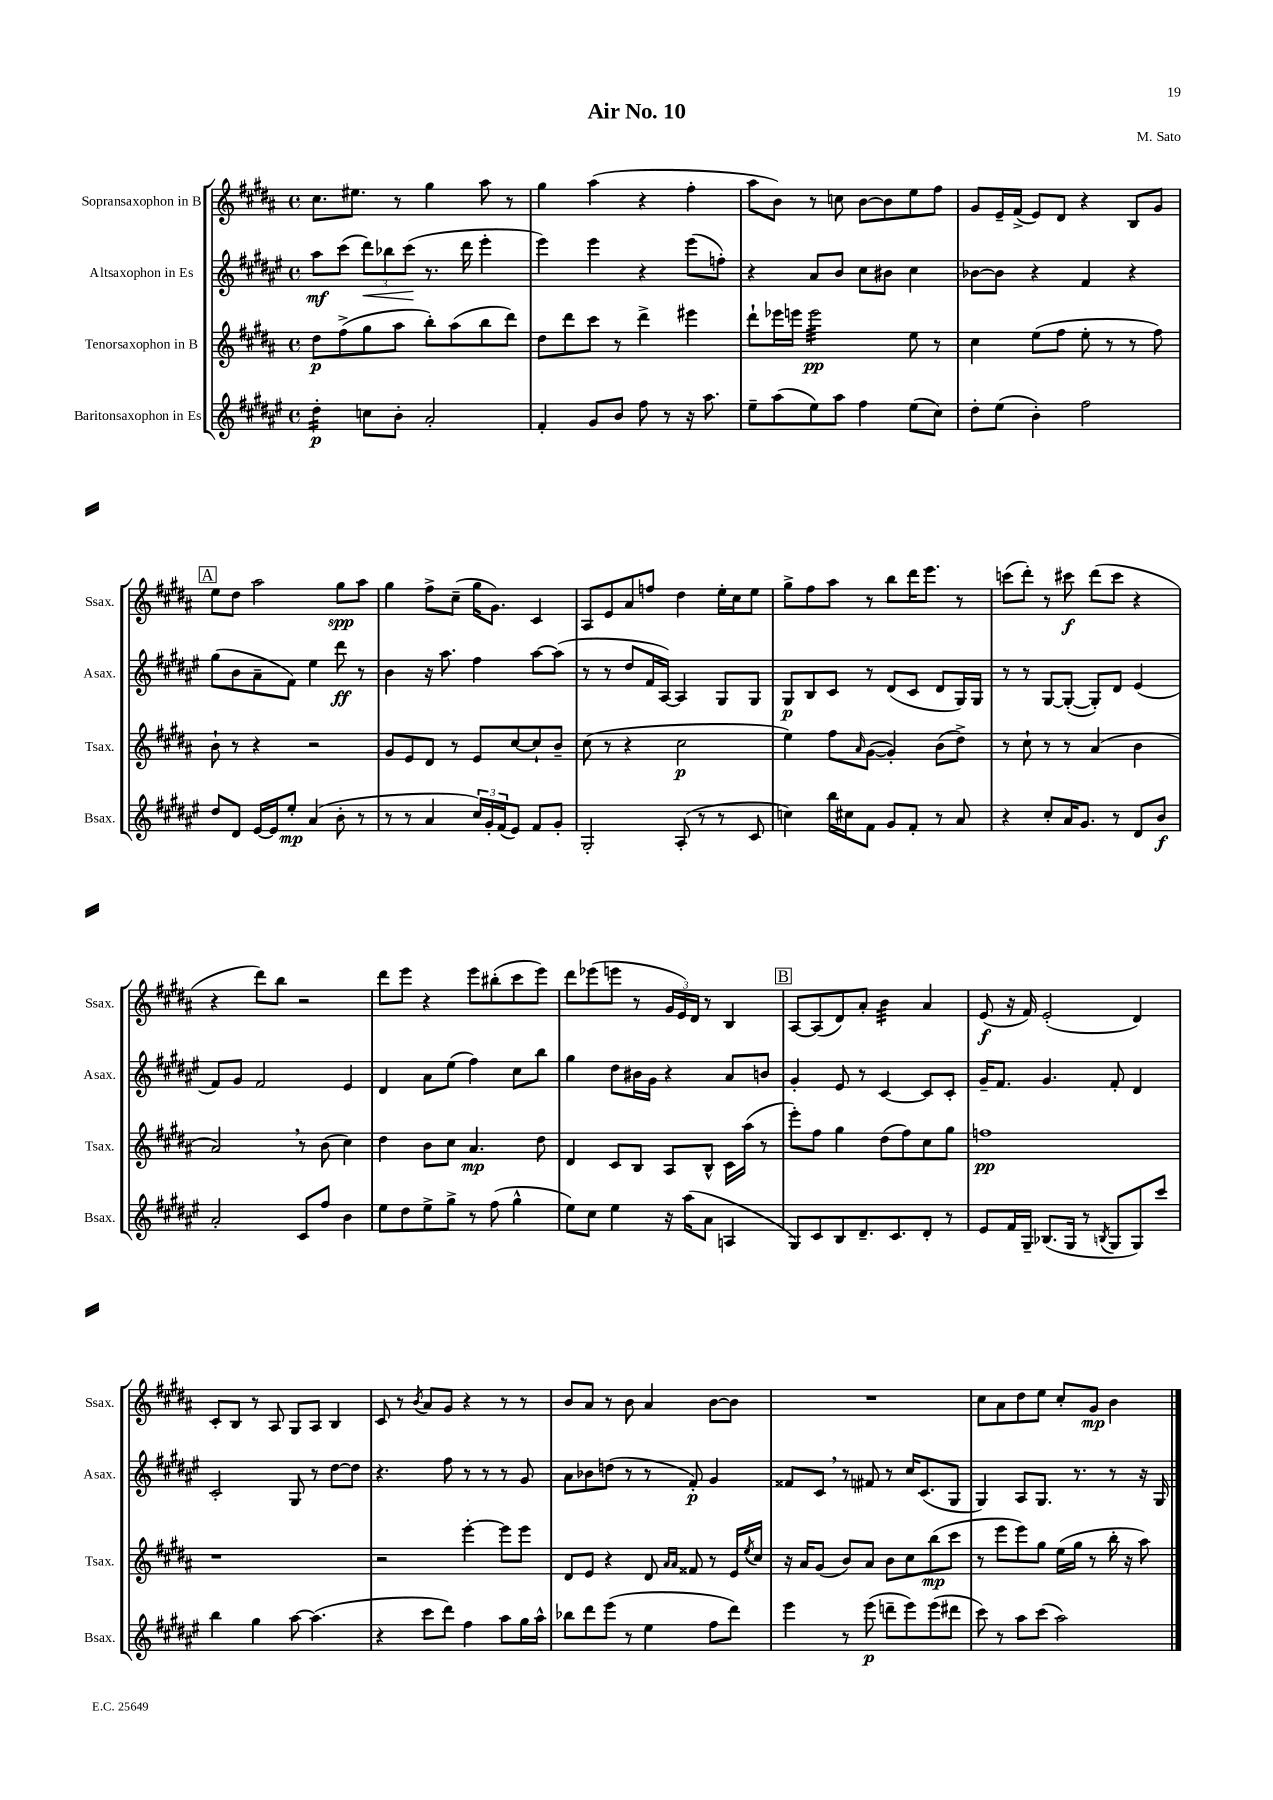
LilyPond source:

\header { title = "Air No. 10" composer = "M. Sato" }
<<
\new StaffGroup <<
\new Staff = "s0" \with { instrumentName = "Sopransaxophon in B" shortInstrumentName = "Ssax." } {
    \clef treble \key b \major \defaultTimeSignature \time 4/4
    cis''8. eis''8. r8 gis''4 ais''8 r8 |
    gis''4 ais''4( r4 fis''4-. |
    ais''8 b'8) r8 c''8 b'8~ b'8 e''8 fis''8 |
    gis'8 e'16-- fis'16->( e'8) dis'8 r4 b8 gis'8 |
    \mark \markup { \box "A" } e''8 dis''8 ais''2 gis''8\spp ais''8 |
    gis''4 fis''8-> cis''8--( gis''16 gis'8.) cis'4 |
    ais8 e'8 ais'8 f''8 dis''4 e''16-. cis''16 e''8 |
    gis''8-> fis''8 ais''8 r8 b''8 dis'''16 e'''8. r8 |
    c'''8( dis'''8-.) r8 cis'''8\f dis'''8( cis'''8 r4 |
    r4 dis'''8) b''8 r2 |
    dis'''8 e'''8 r4 e'''8 bis''8-.( cis'''8 e'''8) |
    dis'''8 ees'''8( e'''8 r8 \tuplet 3/2 { gis'16 e'16) dis'16 } r8 b4 |
    \mark \markup { \box "B" } ais8~ ais8( dis'8) ais'8-. b'4:32 ais'4 |
    e'8\f( r16 fis'16) e'2-.( dis'4) |
    cis'8-. b8 r8 ais8 gis8 ais8 b4 |
    cis'8 r8 \acciaccatura { b'8 } ais'8 gis'8 r4 r8 r8 |
    b'8 ais'8 r8 b'8 ais'4 b'8~ b'8 |
    R1 |
    cis''8 ais'8 dis''8 e''8 cis''8-. gis'8\mp b'4 \bar "|." |
}
\new Staff = "s1" \with { instrumentName = "Altsaxophon in Es" shortInstrumentName = "Asax." } {
    \clef treble \key fis \major \defaultTimeSignature \time 4/4
    ais''8\mf cis'''8( \tuplet 3/2 { dis'''8\<) bes''8 cis'''8\!( } r8. dis'''16 eis'''4-. |
    eis'''4) eis'''4 r4 eis'''8( f''8-.) |
    r4 ais'8 b'8 cis''8 bis'8 cis''4 |
    bes'8~ bes'8 r4 fis'4 r4 |
    \mark \markup { \box "A" } gis''8( b'8 ais'8-- fis'8) eis''4 dis'''8\ff r8 |
    b'4 r16 ais''8. fis''4 ais''8~ ais''8( |
    r8 r8 dis''8 fis'16 ais16~) ais4 gis8 gis8 |
    gis8\p b8 cis'8 r8 dis'8( cis'8 dis'8 gis16) gis16 |
    r8 r8 gis8~ gis8~-.( gis8-.) dis'8 eis'4( |
    fis'8) gis'8 fis'2 eis'4 |
    dis'4 ais'8 eis''8( fis''4) cis''8 b''8 |
    gis''4 dis''8 bis'16 gis'16 r4 ais'8 b'8 |
    \mark \markup { \box "B" } gis'4-. eis'8 r8 cis'4~ cis'8 cis'8-. |
    gis'16-- fis'8. gis'4. fis'8-. dis'4 |
    cis'2-. gis8 r8 dis''8~ dis''8 |
    r4. fis''8 r8 r8 r8 gis'8 |
    ais'8 bes'8 d''8( r8 r8 fis'8-.\p) gis'4 |
    fisis'8 cis'8 \breathe r8 fis'8 r8 cis''16 cis'8.( gis8 |
    gis4) ais8 gis8. r8. r8 r16 gis16 \bar "|." |
}
\new Staff = "s2" \with { instrumentName = "Tenorsaxophon in B" shortInstrumentName = "Tsax." } {
    \clef treble \key b \major \defaultTimeSignature \time 4/4
    dis''8\p fis''8->( gis''8 ais''8 b''8-.) ais''8( b''8 dis'''8) |
    dis''8 dis'''8 cis'''8 r8 dis'''4-> eis'''4 |
    dis'''8-! ees'''16 e'''16 e'''2:32\pp e''8 r8 |
    cis''4 e''8( fis''8 e''8-. r8 r8 fis''8) |
    \mark \markup { \box "A" } b'8-! r8 r4 r2 |
    gis'8 e'8 dis'8 r8 e'8 cis''8~ cis''8-! b'8-- |
    cis''8( r8 r4 cis''2\p |
    e''4) fis''8 \grace { ais'16 } gis'8~( gis'4-.) b'8( dis''8->) |
    r8 cis''8-! r8 r8 ais'4( b'4 |
    ais'2) \breathe r8 b'8( cis''4) |
    dis''4 b'8 cis''8 ais'4.\mp dis''8 |
    dis'4 cis'8 b8 ais8 b8-^ cis'16 ais''16( r8 |
    \mark \markup { \box "B" } e'''8-.) fis''8 gis''4 dis''8( fis''8) cis''8 gis''8 |
    f''1\pp |
    r1 |
    r2 e'''4~-. e'''8 e'''8 |
    dis'8 e'8 r4 dis'8 \grace { ais'16 ais'16 } fisis'8 r8 e'16 \acciaccatura { e''8 } cis''16 |
    r16 ais'16 gis'8( b'8) ais'8 b'8 cis''8 b''8\mp( cis'''8 |
    r8 e'''8 e'''8) gis''8 e''16( gis''16 r8 b''16-. r16 ais''8) \bar "|." |
}
\new Staff = "s3" \with { instrumentName = "Baritonsaxophon in Es" shortInstrumentName = "Bsax." } {
    \clef treble \key fis \major \defaultTimeSignature \time 4/4
    dis''4:16-.\p c''8 b'8-. ais'2-. |
    fis'4-. gis'8 b'8 fis''8 r8 r16 ais''8. |
    eis''8-- ais''8( eis''8) ais''8 fis''4 eis''8( cis''8) |
    dis''8-. eis''8( b'4-.) fis''2 |
    \mark \markup { \box "A" } dis''8 dis'8 eis'16~ eis'16 eis''8-.\mp ais'4( b'8-. r8 |
    r8 r8 ais'4 \tuplet 3/2 { cis''16) gis'16-. fis'16( } eis'8) fis'8 gis'8-. |
    gis2-. ais8-.( r8 r8 cis'8 |
    c''4) b''16 cis''16 fis'8 gis'8 fis'8-. r8 ais'8 |
    r4 cis''8-. ais'16 gis'8. r8 dis'8 b'8\f |
    ais'2-. cis'8 fis''8 b'4 |
    eis''8 dis''8 eis''8-> gis''8-> r8 fis''8( gis''4-^ |
    eis''8) cis''8 eis''4 r16 ais''16( ais'8 a4 |
    \mark \markup { \box "B" } gis8) cis'8 b8 dis'8.-- cis'8. dis'8-. r8 |
    eis'8 fis'16 gis16-- bes8.( gis16 r8 \acciaccatura { b8 } gis8 gis8) cis'''8 |
    b''4 gis''4 ais''8~ ais''4.( |
    r4 cis'''8 dis'''8) fis''4 ais''8 gis''16 ais''16-^ |
    bes''8 dis'''8 eis'''8( r8 eis''4 fis''8 dis'''8) |
    eis'''4 r8 eis'''8\p( d'''8-- eis'''8) eis'''8( dis'''8 |
    cis'''8) r8 ais''8 cis'''8( ais''2) \bar "|." |
}
>>
>>
\layout { \context { \Score \remove "Bar_number_engraver" } }
